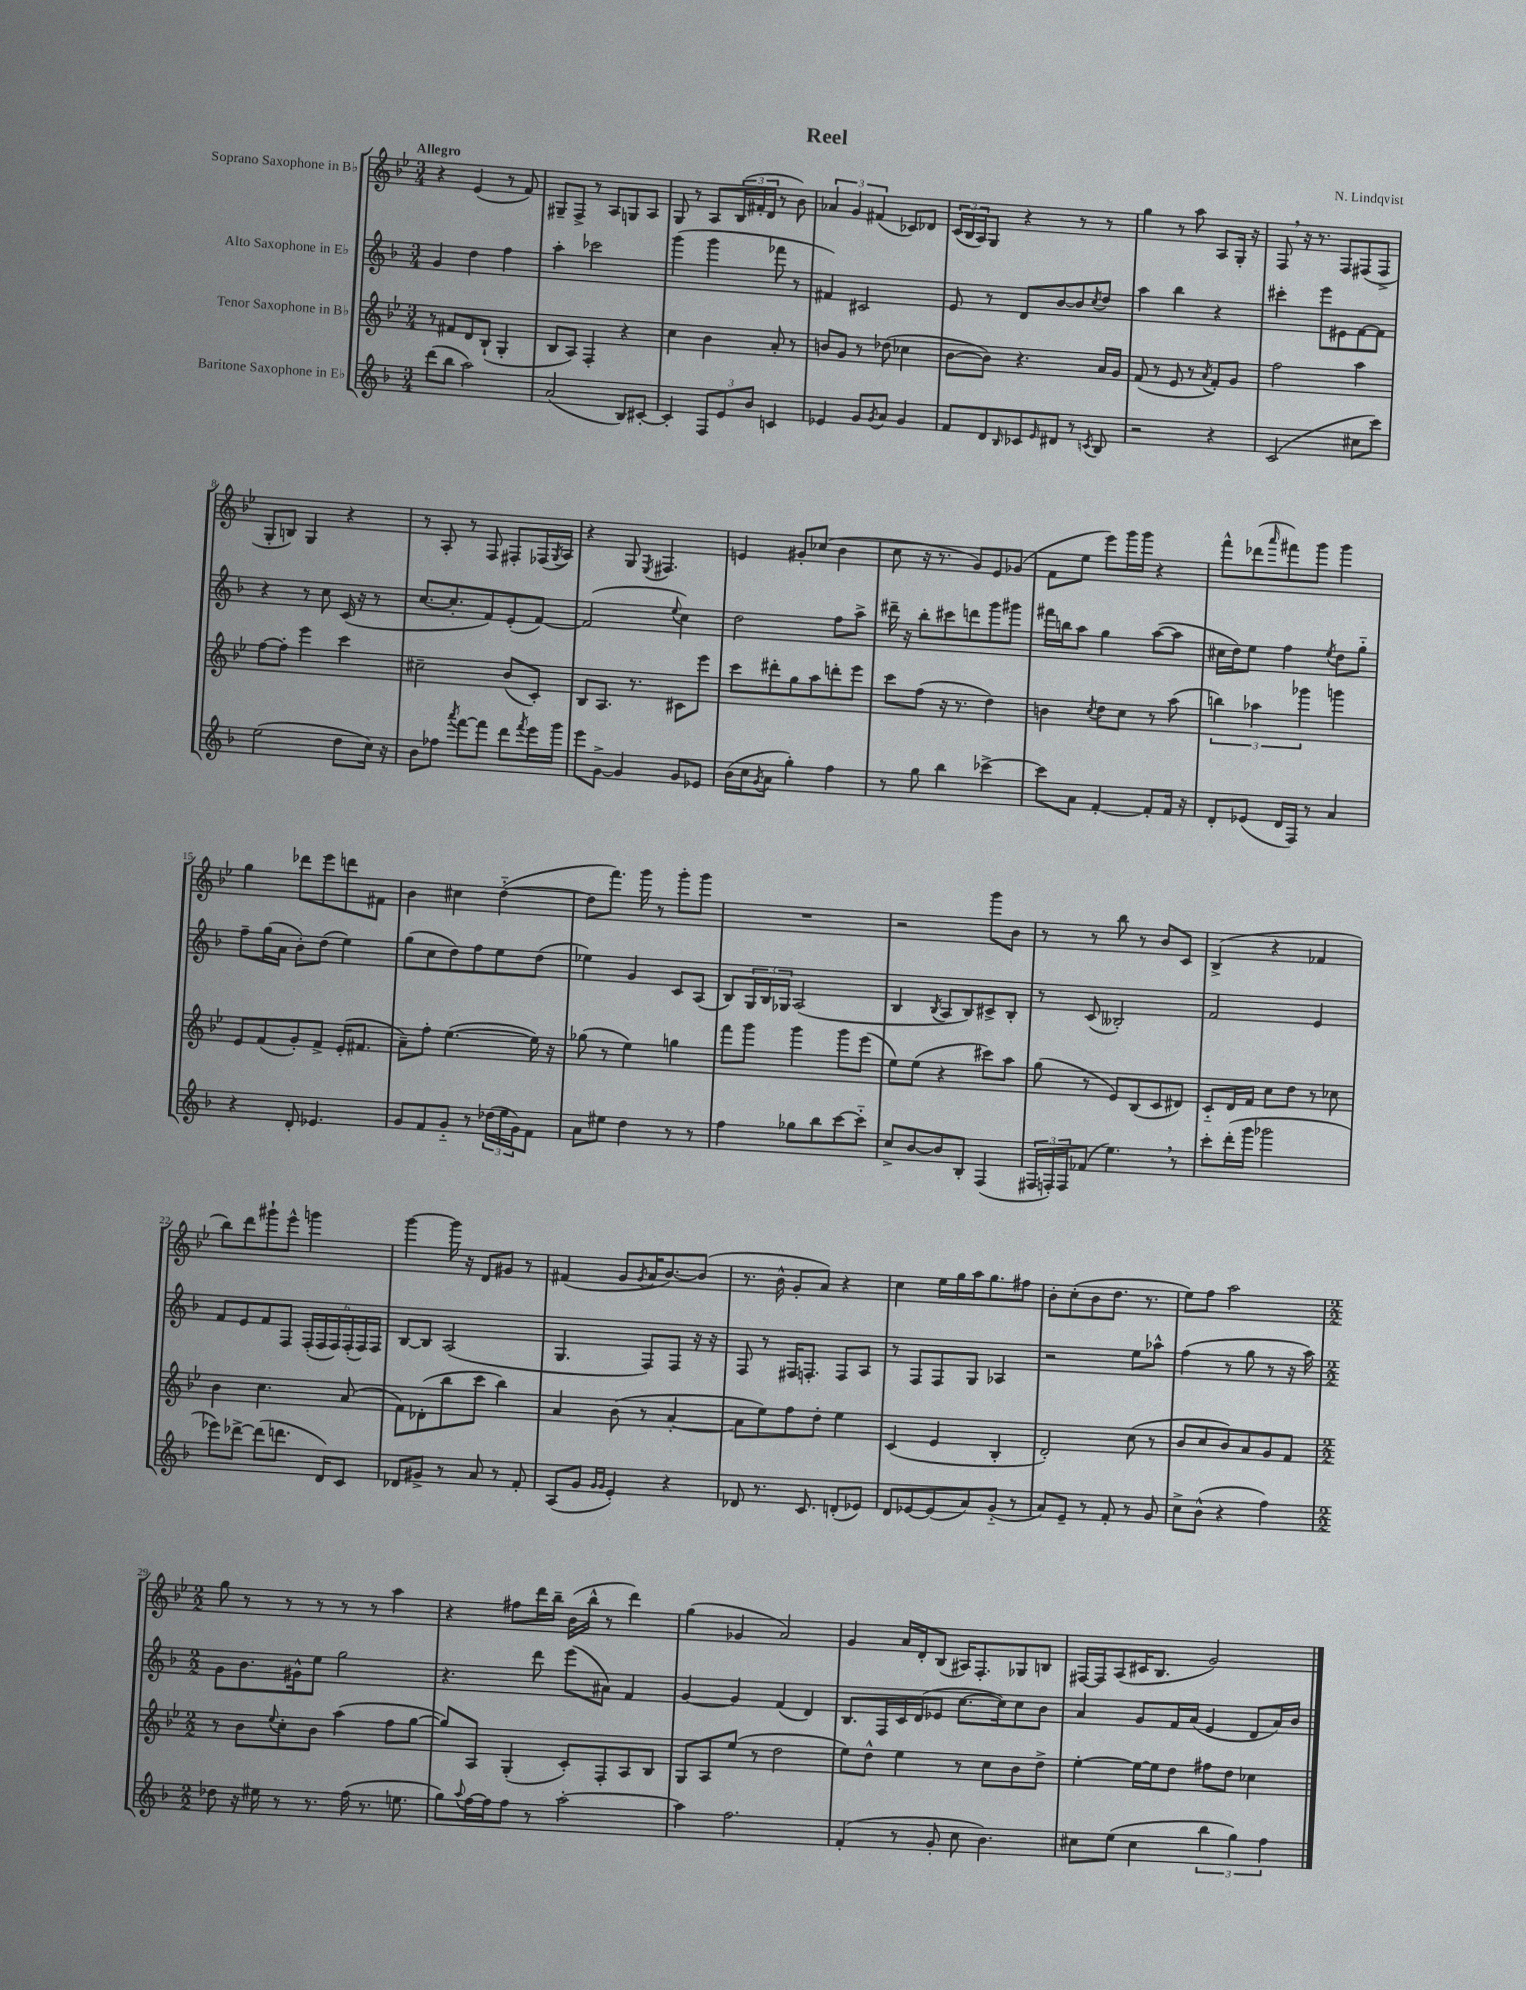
\header { title = "Reel" composer = "N. Lindqvist" }
<<
\new StaffGroup <<
\new Staff = "s0" \with { instrumentName = "Soprano Saxophone in Bb" } {
    \clef treble \key bes \major \numericTimeSignature \time 3/4 \tempo "Allegro"
    r4 ees'4( r8 f'8) |
    gis8-- f8-> r8 a8 g8 a8 |
    g8 r8 a8 \tuplet 3/2 { bes16( fis'16-. d'16 } r8 bes'8) |
    \tuplet 3/2 { aes'4 g'4 fis'4( } ces'8) des'8 |
    \tuplet 3/2 { c'16( bes16 a16) } g8 r4 r8 r8 |
    g''4 r8 a''8 a8 g16-. r16 |
    f8 \breathe r16 r8. f8 fis8( fis8-> |
    g8-. b8) g4 r4 |
    r8 a8-. r8 f8 fis8-. fes16( \acciaccatura { g8 } a16) |
    r4 g8 \acciaccatura { ees8 } fis4. |
    e'4 gis'8-. ces''8( bes'4 |
    c''8 r16 r8. g'8) ees'8 ges'8( |
    f'8 ees''8 ees'''8) g'''16 g'''16 r4 |
    f'''8-^ des'''8( \grace { a'''16 } fis'''8) g'''8 g'''4 |
    g''4 des'''8 ees'''8 d'''8 fis'8 |
    bes'4 cis''4 d''4~-_( |
    d''8 f'''8.) g'''16 r8 g'''8-. g'''8 |
    R2. |
    r2 g'''8 bes'8 |
    r8 r8 bes''8 r8 bes'8 c'8 |
    bes4->( r4 fes'4 |
    bes''8) d'''8 gis'''8-! ees'''8-^ g'''4 |
    g'''4~ g'''16 r16 d'8 gis'8 r8 |
    fis'4( g'8 \acciaccatura { g'8 } a'16 bes'8.~) bes'8( |
    r8. bes'16-^ g'8-. a'8) r4 |
    c''4 ees''16 g''16 a''16 g''8. fis''8 |
    bes'8-. c''8-.( bes'8 d''8. r8. |
    ees''8) f''8 a''2 |
    \numericTimeSignature \time 2/2 g''8 r8 r8 r8 r8 r8 a''4 |
    r4 fis''8 d'''16 bes''16-- bes'16( bes''16-^ r8 d'''4) |
    g''4( ges'4 a'2) |
    g'4 a'16 d'16-. bes8( ais16) f8.-. ges8 b8 |
    fis16~ fis16 a8( cis'16 bes8. g'2) \bar "|." |
}
\new Staff = "s1" \with { instrumentName = "Alto Saxophone in Eb" } {
    \clef treble \key f \major \numericTimeSignature \time 3/4
    g'4 d''4 f''4 |
    a''4-. ces'''2 |
    g'''4( g'''4 fes'''8 r8 |
    fis'4) cis'2 |
    e'8 r8 d'8 bes'8~ bes'8 \acciaccatura { c''8 } d''8 |
    a''4 bes''4 r4 |
    cis'''4-. e'''8 eis'8 f'8~ f'8 |
    r4 r8 c''8 c'16( r16 r8 |
    c''8.~ c''8.-. f'8) e'8-.( f'8~) |
    f'2( \appoggiatura { e''8 } c''4) |
    d''2 f''8 a''8-> |
    dis'''16-- r16 bes''8-. cis'''8 d'''8 g'''8 gis'''8 |
    fis'''16 b''16 a''8 g''4 a''8~( a''8 |
    cis''16 d''16) e''8 f''4 \acciaccatura { e''8 } d''8 g''8-_ |
    f''8-- g''16( a'16 bes'8-.) d''8( e''4) |
    g''8( c''8 d''8) f''8 e''8 d''8( |
    ees''4) g'4 c'8 a8( |
    bes8) \tuplet 3/2 { g16 bes16 ges16 } a2( |
    bes4 \acciaccatura { bes8 } a8 bes8) cis'8-> bes8-. |
    r8 c'8( beses2-.) |
    f'2 e'4 |
    f'8 e'8 f'8 f8 \tuplet 6/4 { f16-.( f16 f16) f16-.( f16) f16 } |
    bes8~ bes8 a2( |
    g4. f8) f8 r16 r16 |
    f8 r8 fis16 f8.-. f8 a8 |
    r8 f8 f8 g8 aes4 |
    r2 e''8 aes''8-^ |
    f''4( r8 g''8 r8 r16 a''16) |
    \numericTimeSignature \time 2/2 g'8 bes'8. gis'16-^ e''8 g''2 |
    r4. d'''8 e'''8( ais'8) f'4 |
    g'4~ g'4 f'4( d'4) |
    bes8. f16 c'16 d'16( ees'8 c''8.~ c''16) c''8 bes'8 |
    a'4 g'8 f'16 a'16( e'4 d'8 a'16) bes'16 \bar "|." |
}
\new Staff = "s2" \with { instrumentName = "Tenor Saxophone in Bb" } {
    \clef treble \key bes \major \numericTimeSignature \time 3/4
    r8 fis'8 d'8 bes8-!( g4-. |
    bes8 a8) f4-. r4 |
    c''4 bes'4 a'8-. r8 |
    b'8 g'8 r8 des''8( ces''4 |
    bes'8~ bes'8) r4. a'16 g'16 |
    f'8( r8 ees'8 r8 \acciaccatura { a'8 } f'8-.) g'8 |
    f''2 a''4 |
    f''8~ f''8-. ees'''4 c'''4 |
    cis''2-- bes'8( c'8-.) |
    bes8 a8. r8. cis'8 ees'''8 |
    c'''8 dis'''8-. g''8 a''8 d'''8-. ees'''8 |
    c'''8 f''8( r16 r8. d''4) |
    b'4 \acciaccatura { c''8 } d''8 c''8 r8 a''8( |
    \tuplet 3/2 { b''4) aes''4 ges'''4 } g'''4 |
    ees'8 f'8( g'8-.) f'8-> ees'16-.( fis'8. |
    a'8--) f''8-. ees''4.~( ees''16) r16 |
    ges''8( r8 ees''4) g''4 |
    f'''8 g'''8 g'''4 g'''8 ees'''8( |
    ees''8) ees''8( r4 cis'''8) a''8 |
    g''8( r8 ees'8) bes8( c'8 dis'8) |
    c'8-_ d'16 f'16 c''8 d''8 r8 ces''8 |
    bes'4 c''4. a'8( |
    f'8) des'8-.( bes''8 c'''8 bes''4) |
    a'4 bes'8( r8 a'4~-. |
    a'8 ees''8) f''8 d''8-. ees''4 |
    c'4( ees'4 bes4-. |
    d'2-.) c''8( r8 |
    bes'8 c''8 bes'8) a'8 g'8 f'8 |
    \numericTimeSignature \time 2/2 r8 bes'8 \appoggiatura { ees''8 } c''8-. bes'8 a''4( f''8 g''8~ |
    g''8) a8 g4-.( c'8-.) f8-. a8 bes8 |
    g8 a8 ees''8( r8 d''2 |
    ees''8) d''8-^ ees''4 r8 c''8 bes'8 d''8-> |
    ees''4~-. ees''16~ ees''16 d''8 fis''8 d''8 ces''4 \bar "|." |
}
\new Staff = "s3" \with { instrumentName = "Baritone Saxophone in Eb" } {
    \clef treble \key f \major \numericTimeSignature \time 3/4
    d'''8( bes''8 a''2) |
    a'2( bes8) cis'8~-. |
    cis'4-. \tuplet 3/2 { f8 e'8 bes'8 } c'4 |
    ees'4 g'8 \acciaccatura { g'8 } a'8 g'4 |
    f'8 d'8 \grace { bes16 } ces'8 \grace { e'16 } dis'8 r8 \acciaccatura { c'8 } bes8 |
    r2 r4 |
    c'2( cis''8 c'''8) |
    e''2( d''8 c''16) r16 |
    bes'8 fes''8 \acciaccatura { a'''8 } f'''8~ f'''8 d'''8 \acciaccatura { f'''8 } e'''16 g'''16 |
    e'''8 g'8~-> g'4 g'8 ees'8 |
    bes'16( c''16 \acciaccatura { g'8 } a'8 g''4-.) f''4 |
    r8 g''8 bes''4 ces'''4~-> |
    ces'''8 a'8 f'4~-. f'8-. f'16 r16 |
    d'8-. ees'8( d'16 f16) r8 a'4 |
    r4 d'8-. ees'4. |
    g'8 f'8 g'8-_ r8 \tuplet 3/2 { des''16( e''16 g'16) } f'8 |
    a'8 eis''8 d''4 r8 r8 |
    f''4 ges''8 bes''8 c'''8~ c'''8-_ |
    c''8-> bes'8~ bes'8 bes8-. f4( |
    \tuplet 3/2 { fis16 f16-.) f16 } fes'8( e''4.) \breathe r8 |
    c'''8-. d'''16-.( g'''16 ges'''2 |
    ees'''8) des'''8~-> des'''8( d'''8. d'16) c'8 |
    des'8 gis'8-> r8 a'8 r8 f'8-. |
    a8( g'8 \grace { g'16 g'16 } e'4-.) r4 |
    des'8 r8. c'8. d'8-.( ees'8) |
    d'8 ees'8~ ees'8( a'8) g'8-_( r8 |
    a'8) e'8-- r8 f'8-. r8 g'8 |
    c''8-> bes'8-^( r4 f''4) |
    \numericTimeSignature \time 2/2 des''8 r16 eis''16 r8 r8. f''16( r8. e''8. |
    g''8) \appoggiatura { a''8 } f''16~ f''16 f''8 r8 a''2~-. |
    a''4 f''2. |
    f'4-.( r8 g'8-. c''8 bes'4.) |
    cis''8 e''8( cis''4 \tuplet 3/2 { bes''4 g''4) f''4 } \bar "|." |
}
>>
>>
